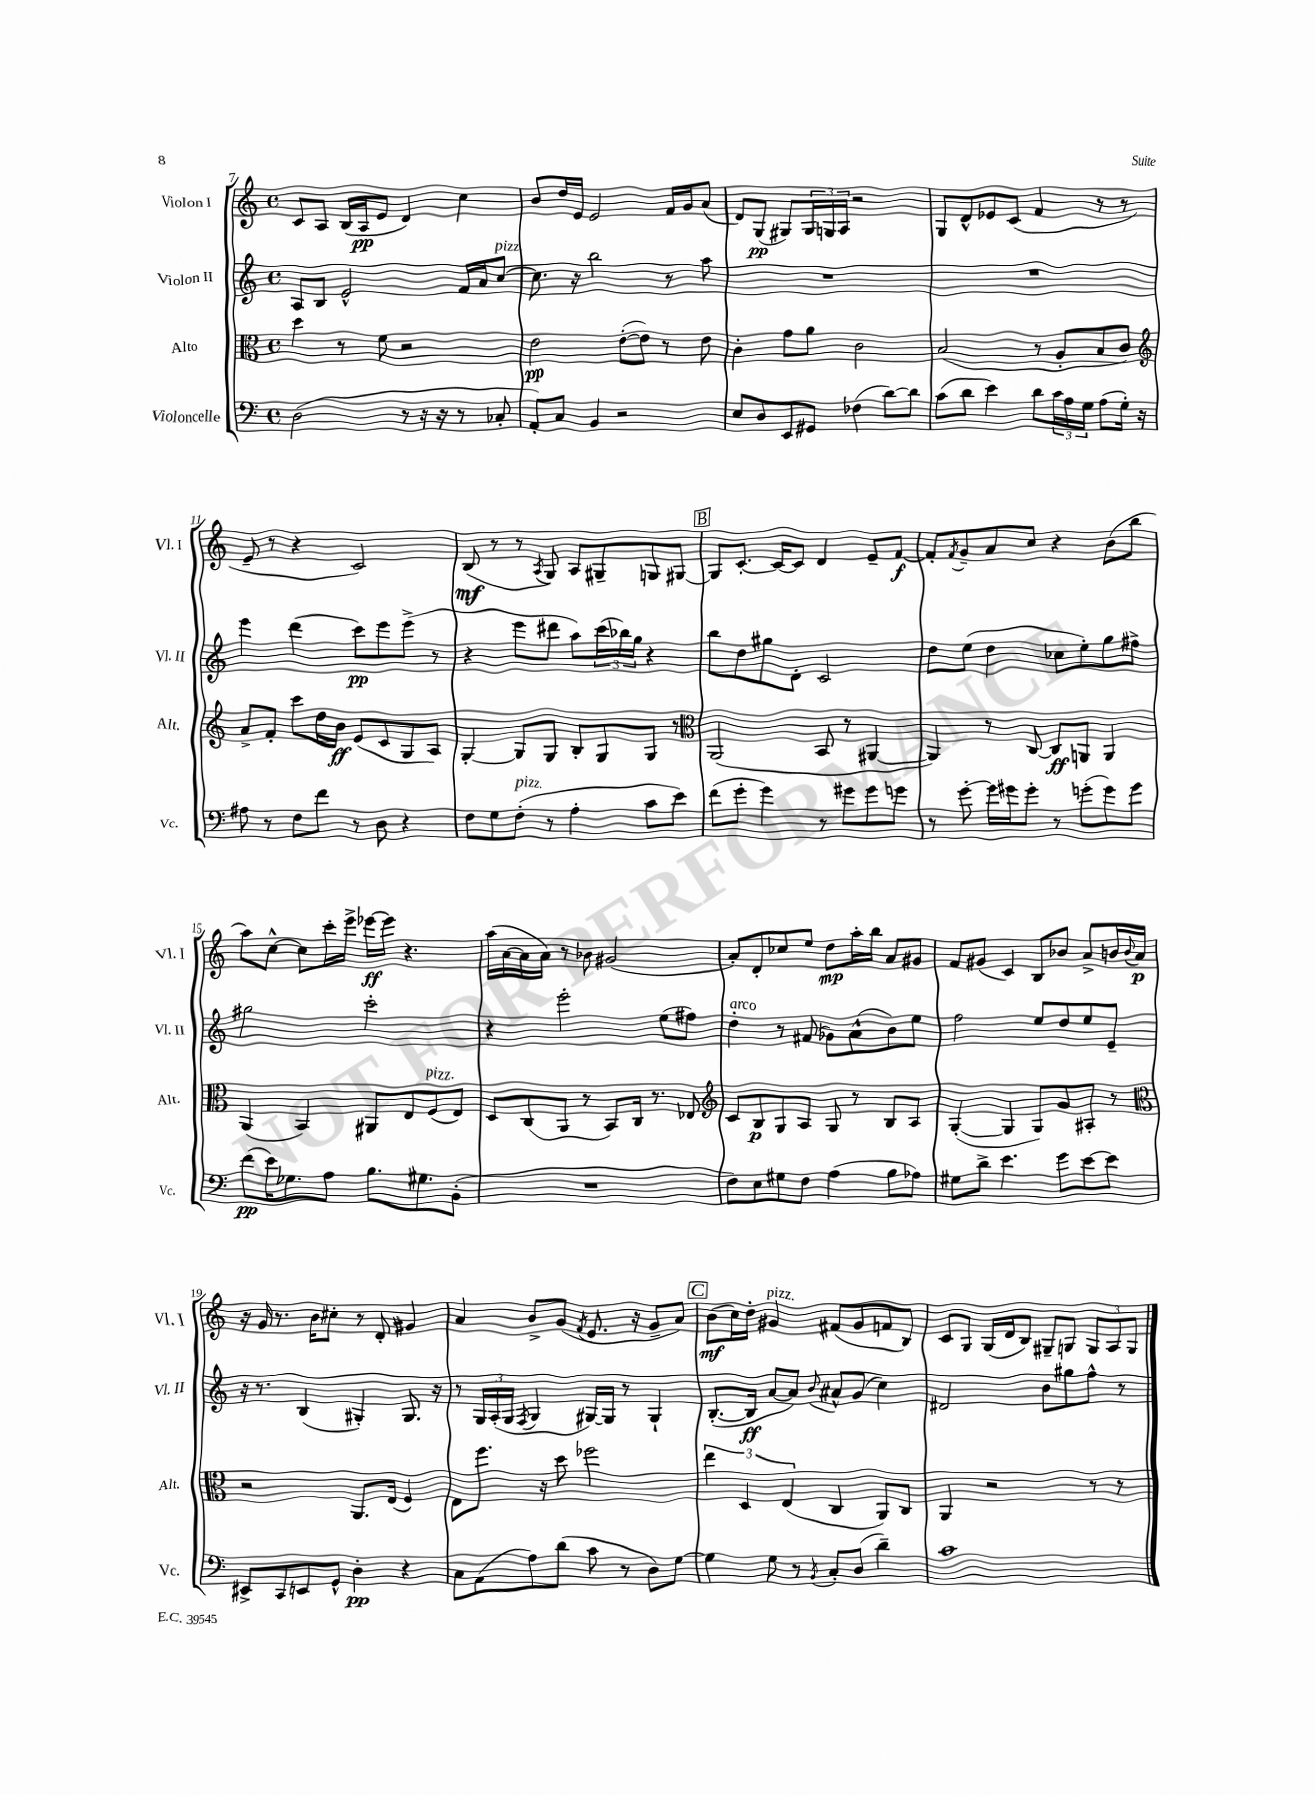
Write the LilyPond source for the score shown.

<<
\new StaffGroup <<
\new Staff = "s0" \with { instrumentName = "Violon I" shortInstrumentName = "Vl. I" } {
    \clef treble \key c \major \defaultTimeSignature \time 4/4
    c'8 a8 b16( a16\pp e'8 d'4) c''4 |
    b'8 d''16 e'16 e'2 f'16 g'16 a'8( |
    d'8) g8\pp( gis8) \tuplet 3/2 { gis16 g16 a16 } r2 |
    g8 d'8-^ ees'8 c'8( f'4 r8 r8 |
    e'8-- r8 r4 c'2) |
    b8\mf( r8 r8 \acciaccatura { a8 } g8) a8 gis8-- g8 gis8~ |
    \mark \markup { \box "B" } gis8 c'8.~-. c'16~ c'8 d'4 e'8-- f'8~\f |
    f'8-. \acciaccatura { f'8 } g'8-- a'8 c''8 r4 b'8( b''8 |
    a''8) c''8~-^ c''8 c'''16-. e'''16-> ees'''16~\ff ees'''16 r4. |
    a''16( a'16~ a'16 a'16) r8 bes'8 gis'2( |
    a'8-.) d'8-. ces''8 e''8 d''8\mp a''16-. b''16 a'8 gis'8 |
    f'8 gis'8( c'4) b8 bes'8 a'8-> b'16 \appoggiatura { b'8 } a'16\p |
    r16 g'16 r8. b'16 cis''8-. r8 d'8-. gis'4 |
    a'4 b'8-> g'8( \acciaccatura { f'8 } e'8. r16 g'8-- a'8) |
    \mark \markup { \box "C" } b'8\mf( c''16) d''16-. gis'4^\markup { \italic "pizz." } fis'8( gis'8 f'8 b8) |
    c'8 g8 g16( d'16 b8) gis8-- g8 \tuplet 3/2 { g8 a8 g8 } \bar "|." |
}
\new Staff = "s1" \with { instrumentName = "Violon II" shortInstrumentName = "Vl. II" } {
    \clef treble \key c \major \defaultTimeSignature \time 4/4
    a8 b8 e'2-^ f'16 a'16 c''8~^\markup { \italic "pizz." } |
    c''8. r16 b''2 r8 a''8 |
    R1 |
    R1 |
    e'''4 d'''4( c'''8\pp) e'''8 e'''8->( r8 |
    r4 e'''8 dis'''8 a''8) \tuplet 3/2 { c'''16( bes''16) g''16 } r4 |
    \mark \markup { \box "B" } b''8 d''8 gis''8 d'8-. c'2 |
    d''8 e''8( d''4 ces''8 e''8-.) g''8 fis''8-> |
    gis''2 c'''2-. |
    r4 e'''2-. e''8( fis''8) |
    d''4-.^\markup { \italic "arco" } r8 fis'8( ges'8) a'8-^( b'8) e''8 |
    f''2 e''8 d''8 e''8 e'8-- |
    r16 r8. b4( gis4-.) gis8. r16 |
    r8 \tuplet 3/2 { g16 a16-.( g16 } \acciaccatura { f8 } g4 gis16~) gis16 r8 gis4-! |
    \mark \markup { \box "C" } b8.~-.( b16\ff a'8~ a'8) \appoggiatura { b'8 } ais'8-^ g'8( c''4) |
    dis'2 b'8 gis''8 f''8-^ r8 \bar "|." |
}
\new Staff = "s2" \with { instrumentName = "Alto" shortInstrumentName = "Alt." } {
    \clef alto \key c \major \defaultTimeSignature \time 4/4
    d''4 r8 f'8 r2 |
    e'2\pp e'8~-.( e'8) r8 e'8 |
    c'4-. g'8 a'8 c'2 |
    b2( r8 a8-. b8 c'8) |
    \clef treble a'8-> f'8-. c'''8 d''16 b'16\ff e'8( c'8 g8 a8) |
    g4~-. g8 g8 b8-. g8 g8 r8 |
    \mark \markup { \box "B" } \clef alto a,2( b,8 r8 ais,4~ |
    ais,4) r8 c8~ c8\ff a,8 a,4 |
    a,4( b,4) ais,8 e8 f8^\markup { \italic "pizz." }( e8) |
    d8 c8( a,8 r8 b,8) c16 r8. ees8 |
    \clef treble c'8 b8\p g8 a8 g8 r8 b8 a8 |
    g4~-.( g4 g8) g'8 ais8-. r8 |
    \clef alto r2 a,8. e16( f4) |
    e8 f''8. r16 d''8 fes''2 |
    \mark \markup { \box "C" } \tuplet 3/2 { e''4 d4 e4( } c4 a,8) c8 |
    a,4 r2 r8 r8 \bar "|." |
}
\new Staff = "s3" \with { instrumentName = "Violoncelle" shortInstrumentName = "Vc." } {
    \clef bass \key c \major \defaultTimeSignature \time 4/4
    d2( r8 r16 r16 r8 ces8-. |
    a,8-.) c8 b,4 r2 |
    e8 d8 e,8 gis,8 fes4( d'8~) d'8 |
    c'8( d'8 e'4) d'8 \tuplet 3/2 { c'16 a16 g16 } a8( g16-.) r16 |
    ais8 r8 f8 f'8 r8 d8 r4 |
    f8 g8 f8-.^\markup { \italic "pizz." }( r8 a4-. c'8 e'8) |
    \mark \markup { \box "B" } f'8( g'8-. g'4) r8 gis'8 gis'8 g'8 |
    r8 g'8~-. g'16 gis'16 gis'8-. r8 g'8-.( g'8) g'8 |
    f'8\pp( e'16) ges8. a8 b8. gis8. b,8-.( |
    R1 |
    f8) e8 gis8 f8 a4( b8 aes8) |
    gis8 d'8-> e'4. g'8 e'8~ e'8 |
    eis,8-> c,8 e,8 g,8-^ d4-.\pp r4 |
    c8 a,8( a8) d'8( c'8 r8 d8) g8~ |
    \mark \markup { \box "C" } g4 g8 r8 \acciaccatura { b,8 } c8-. d8( d'4--) |
    c'1 \bar "|." |
}
>>
>>
\layout { \context { \Score currentBarNumber = #7 } }
